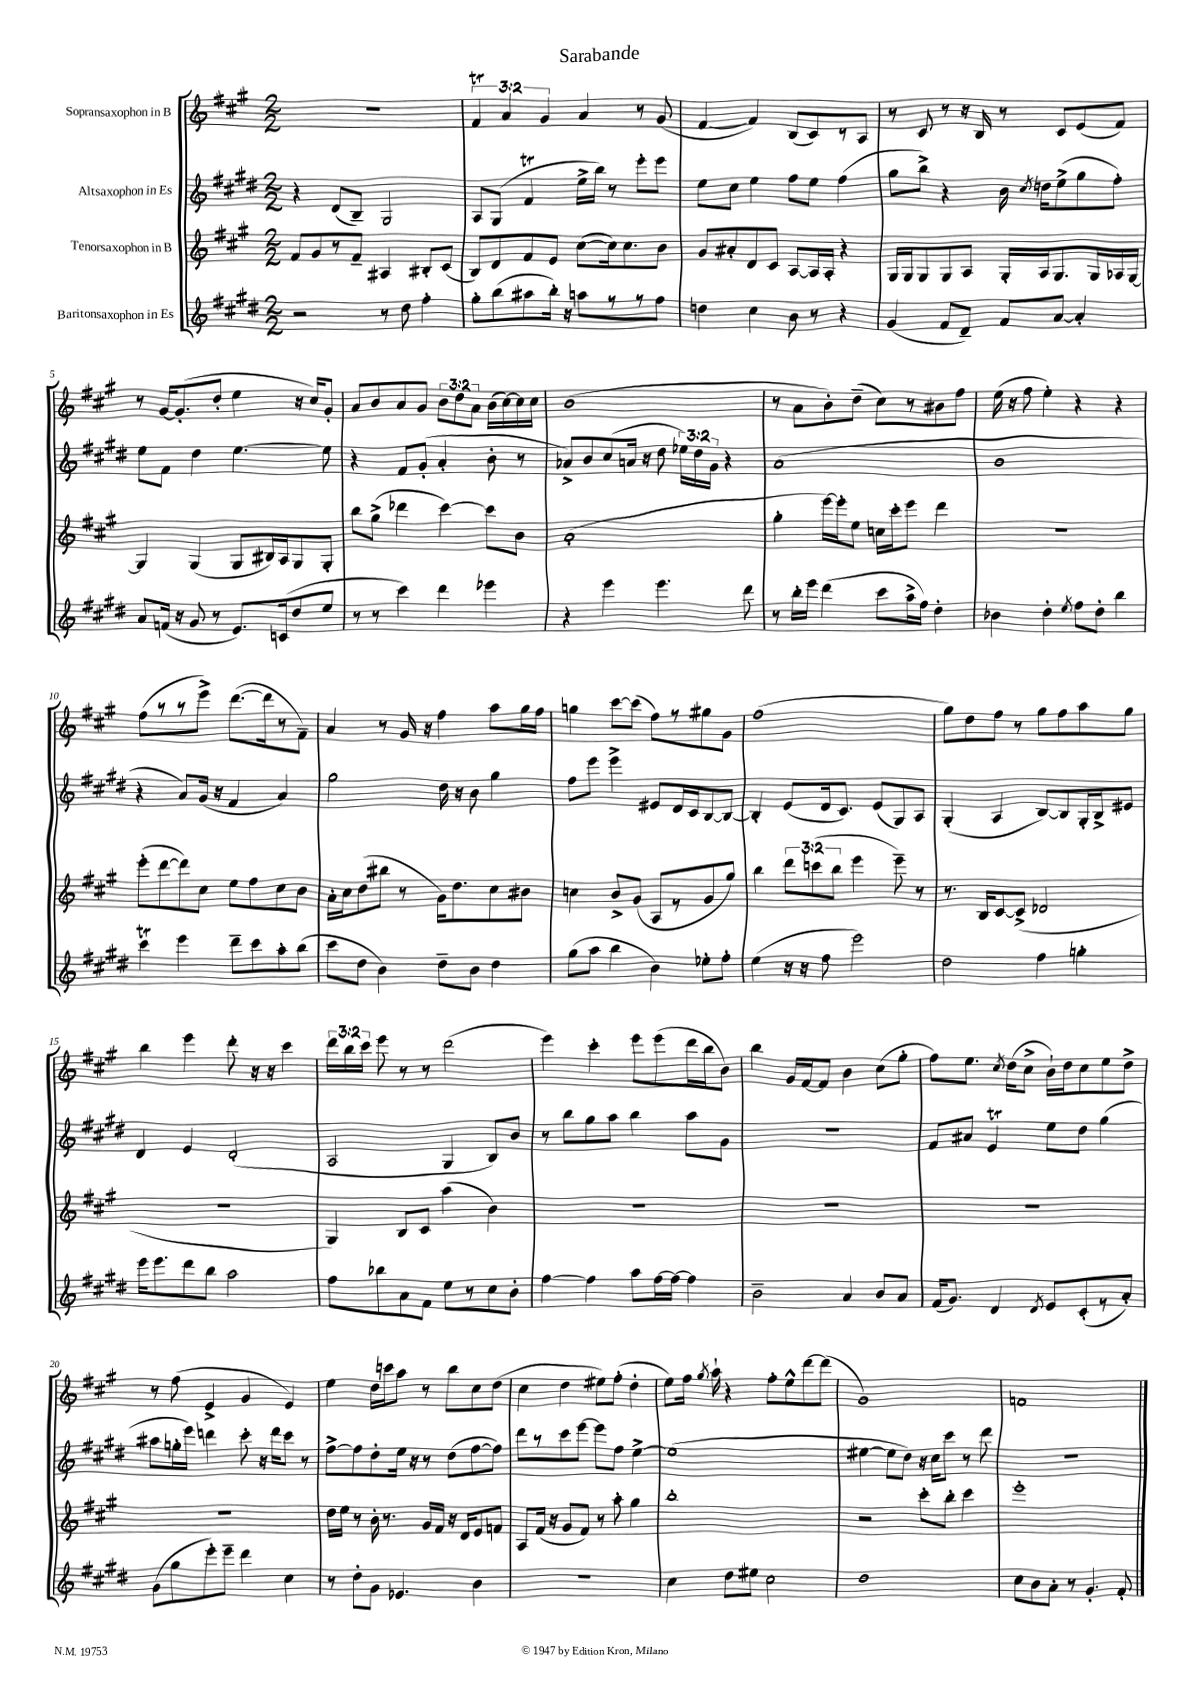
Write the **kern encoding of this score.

**kern	**kern	**kern	**kern
*staff4	*staff3	*staff2	*staff1
*clefG2	*clefG2	*clefG2	*clefG2
*k[f#c#g#d#]	*k[f#c#g#]	*k[f#c#g#d#]	*k[f#c#g#]
*M2/2	*M2/2	*M2/2	*M2/2
2r	8f#/L	4r	1r
.	8g#/	.	.
.	8r	(8d#/L	.
.	8f#~/J	8B~/J)	.
8r	4A#/	2G#/	.
8dd#\	.	.	.
4ff#'\	8B#'/L	.	.
.	(8c#/J	.	.
=	=	=	=
8gg#'\L	8B/L)	8A/L	6f#/
(8bb\	8d/	(8G#/J	.
.	.	.	6a/
8aa#\	8f#/	4f#/	.
.	.	.	6g#/
16bb'\Jk)	8e/J	.	.
16r	.	.	.
8aa\L	([8cc#\L	16ee^\LL	4a/
.	.	16bb\JJ)	.
8r	16cc#\]k)	8r	.
.	8.cc#\	.	.
8r	.	8eee'\L	8r
8ff#\J	8b\J	8eee\J	(8g#/
=	=	=	=
4dd\	8g#/L	8ee\L	[4f#/
.	8a#'/	8cc#\J	.
4cc#\	8d/	4ee\	4f#/])
.	8c#/J	.	.
8b\	[8A/L	8ff#\L	(8B/L
8r	16A/]L	8ee\J	8c#/)
.	16A'/JJ	.	.
4r	4r	(4ff#\	8r
.	.	.	8A/J
=	=	=	=
(4g#/	16G#/LL	8gg#\L	8r
.	16G#/J	.	.
.	8G#/	8bb^\J)	8c#/
8f#/L	8G#/	4r	8r
8d#~/J)	8A/J	.	16r
.	.	.	16B/
8f#/L	16G#'/LL	16b\	8r
.	.	8qcc#/	.
.	16A/J	16dd\LK	.
[8a/J	8.G#/	(8ee^\	8c#/L
4a'/]	.	8gg#\	(8e/
.	16G#/L	.	.
.	16A-/	8ff#'\J)	8f#/J)
.	[16G#/JJ	.	.
=	=	=	=
8a/L	4G#/]	8ee\L	8r
(16f/Jk	.	8f#\J	[16g#/LK
16r	.	.	(8.g#'/]
8g#/	(4G#/	4dd#\	.
8r	.	.	8dd'/J
8.e/L)	8G#/L	[4.ee\	4ee\
.	16B#/L)	.	.
(16c/k	16A/J	.	.
8dd#/	8G#/	.	16r
.	.	.	16cc#/LK)
8ee/J	8G#'/J	8ee\]	8g#'/J
=	=	=	=
8r	8bb\L	4r	8a/L
8r	(8gg#^\J	.	8b/
4ccc#\)	4ddd-\	8f#/L	8a/
.	.	(8g#'/J	8g#/J
4ddd#\	[4ccc#\)	4a'/	12b\L
.	.	.	12dd\
.	.	.	12a\J
4eee-\	8ccc#\]L	8b'\	(16b\LL
.	.	.	[16cc#\)
.	8b\J	8r	16cc#\]
.	.	.	16cc#\JJ
=	=	=	=
4r	(1a'	8a-^/L)	(1b
.	.	8b/	.
4eee\	.	(8cc#/	.
.	.	16a/Jk	.
.	.	16r	.
4.eee\	.	8dd#\	.
.	.	24ee-\LL)	.
.	.	24dd#\	.
.	.	24g#\JJ	.
.	.	4r	.
8ddd#\	.	.	.
=	=	=	=
8r	4gg#'\	(1a	8r
16bb'\LL	.	.	8a\L
16eee\JJ	.	.	.
(4ddd#\	[16eee\LL)	.	8b'\)
.	16eee'\]J	.	.
.	8ee\J	.	(8dd~\J
8ccc#\L	16cc\LL	.	8cc#\L)
.	16ccc#'\J	.	.
16aa^\L	8eee\J	.	8r
16ff#\JJ)	.	.	.
4dd#'\	4ddd\	.	8b#\
.	.	.	8ff#\J
=	=	=	=
4b-\	1r	1b	(16ee\
.	.	.	16r
.	.	.	8ff#\
4dd#'\	.	.	4ee'\)
8qee/	.	.	.
8ff#\L	.	.	4r
8dd#'\J	.	.	.
4bb\	.	.	4r
=	=	=	=
4ccc#\	(8eee'\L	4r	(8ff#\L
.	[8ddd\	.	8r
4eee\	8ddd\])	8a/L)	8r
.	8cc#\J	(16g#/Jk	8eee^\J)
.	.	16r	.
8ddd#~\L	8ee\L	4f#/	([8.ddd\L
8ccc#\	8ff#\	.	.
.	.	.	16ddd\]k
8aa'\	8cc#\	4a/)	8r
(8bb\J	8b\J	.	8f#~\J)
=	=	=	=
8ccc#\L	16a'\LL	2gg#\	4a/
.	16cc#\J	.	.
8dd#\J	(8dd\	.	.
4b\)	8bb#\J	.	8r
.	8r	.	16g#/
.	.	.	16r
8dd#~\L	16g#\LK)	16dd#\	4ff#\
.	8.dd\	16r	.
8b\J	.	8b\	.
4dd#\	8cc#\	4gg#\	8aa\L
.	8b#\J	.	16gg#\L
.	.	.	16ff#\JJ
=	=	=	=
(8gg#\L	4cc\	8ff#\L	4gg\
8aa\J	.	8eee\J	.
4bb\	8b^/L	4eee^\	[8ccc#\L
.	(8g#/J	.	(8ccc#\]J
4b\)	8A/L	8e#/L	8ff#\L)
.	8r	16d#/L	8r
.	.	16c#/J	.
8ee-'\L	8g#/	[8B/	8gg#\
8ff#'\J	8gg#/J)	8B/_J	8g#\J
=	=	=	=
(4ee\	4bb\	4B'/]	(1ff#
16r	12ddd\L	(8e/L	.
16r	.	.	.
.	(12ccc\	.	.
8ff#\	.	16d#/k	.
.	12bb\J	.	.
.	.	8.c#/J)	.
2eee\)	4eee\	.	.
.	.	(8e/L	.
.	8eee~\)	8G#/)	.
.	8r	8A/J	.
=	=	=	=
2dd#\	8.r	(4G#'/	8gg#\L)
.	.	.	8dd\
.	16B/LK	.	.
.	[8c#/	4A/	8ff#\J
.	(8c#^/]J	.	8r
4ff#\	2d-/	[8B/L)	8gg#\L
.	.	8B/]	8ff#\
4gg'\	.	16G#'/L	8aa\
.	.	16B^/J	.
.	.	8e#/J	8gg#\J
=	=	=	=
16eee\LK	1r	4d#/	4bb\
8.eee\	.	.	.
8ddd#\	.	4e/	4eee\
8bb\J	.	.	.
2aa\	.	(2d#'/	8ddd'\
.	.	.	16r
.	.	.	16r
.	.	.	4ccc#\
=	=	=	=
8ff#\L	4G#/)	2A/	24ddd\LL
.	.	.	24bb\
.	.	.	24ccc#\JJ
8bb-\	.	.	8eee\
8a\	8B/L	.	8r
8f#\J	8c#/J	.	8r
8ee\L	(4aa\	4G#/	(2ddd\
8r	.	.	.
8cc#\	4b\)	8B/L)	.
8b'\J	.	8b/J	.
=	=	=	=
[4ff#\	1r	8r	4eee\)
.	.	8bb\L	.
4ff#\]	.	8gg#\	4ccc#'\
.	.	8aa\J	.
8aa\L	.	4bb\	8eee\L
[16ff#\L	.	.	(8eee\
16ff#\_JJ	.	.	.
4ff#\]	.	8aa\L	16ddd\L
.	.	.	16bb\J
.	.	8g#\J	8b\J)
=	=	=	=
2b~\	1r	1r	4bb\
.	.	.	16g#/LL
.	.	.	[16f#/J
.	.	.	8f#/]J
4a/	.	.	4b\
8b/L	.	.	(8cc#\L
8a/J	.	.	8gg#'\J
=	=	=	=
(16f#/LK	1r	8f#/L	8ff#\L)
8.g#/J)	.	.	.
.	.	8a#/J	8.ee\J
4d#/	.	4e/	.
.	.	.	8qcc#/
.	.	.	(16dd\LK
.	.	.	8cc#^\J
8qd#/	.	.	.
8e/L	.	8ee\L	16b`\LL)
.	.	.	16dd\J
(8c#'/	.	8dd#\J	8cc#\
8r	.	(4gg#\	8ee\
8a'/J)	.	.	8dd^\J
=	=	=	=
(8g#\L	1r	8aa#\L	8r
8gg#\	.	16gg'\L	(8ff#\
.	.	16eee\JJ)	.
8eee'\)	.	4ddd\	4e^/
8eee~\J	.	.	.
4ddd#\	.	8ccc#'\	4g#/
.	.	16r	.
.	.	16ddd\LK	.
4cc#\	.	8ccc#\J	4e/)
.	.	8r	.
=	=	=	=
8r	16dd\LL	[8ff#^\L	4ee\
.	16ee\JJ	.	.
8dd#'\L	8r	8ff#\]	.
8g#\J	16b'\	8dd#'\	16dd\LL
.	8.r	.	16ccc\J
4.e-/	.	16ee\Jk	8aa\J
.	.	16r	.
.	16g#/LL	8r	8r
.	16f#/JJ	.	.
.	16r	(8dd#\L	8bb\L
.	16d/LK	.	.
4b\	8e/	[8ff#\	8cc#\
.	8f/J	8ff#\]J)	(8dd\J
=	=	=	=
1r	8A/L	8ddd#\L	4cc#\
.	(16f#/Jk	8r	.
.	16r	.	.
.	8g#/L	8ccc#\	4dd\
.	8f#/J)	[8eee\J	.
.	8r	8eee\]L	8ee#\L)
.	8aa'\	8ff#\J	(8ff#'\J
.	4gg#\	[4ee^\	4dd'\
=	=	=	=
4cc#\	1bb'	(1ee]	8ee\L)
.	.	.	16ff#\Jk
.	.	.	8qgg#/
.	.	.	16aa`\
8dd#\L	.	.	4r
8ee#\J	.	.	.
2cc#\	.	.	8ff#'\L
.	.	.	8ee^^\
.	.	.	[8ddd\
.	.	.	(8ddd\]J
=	=	=	=
1dd#	2r	[4ee#\	1g#)
.	.	8ee#\]L	.
.	.	8dd#\J)	.
.	8ccc#'\L	16r	.
.	.	16cc#\LK	.
.	8bb'\J	8ccc#\J	.
.	4ccc#\	8r	.
.	.	8ddd#\	.
=	=	=	=
8cc#\L	1eee'	1r	1f
8b\	.	.	.
8a'\J	.	.	.
8r	.	.	.
4.g#'/	.	.	.
8f#'/	.	.	.
==	==	==	==
*-	*-	*-	*-
